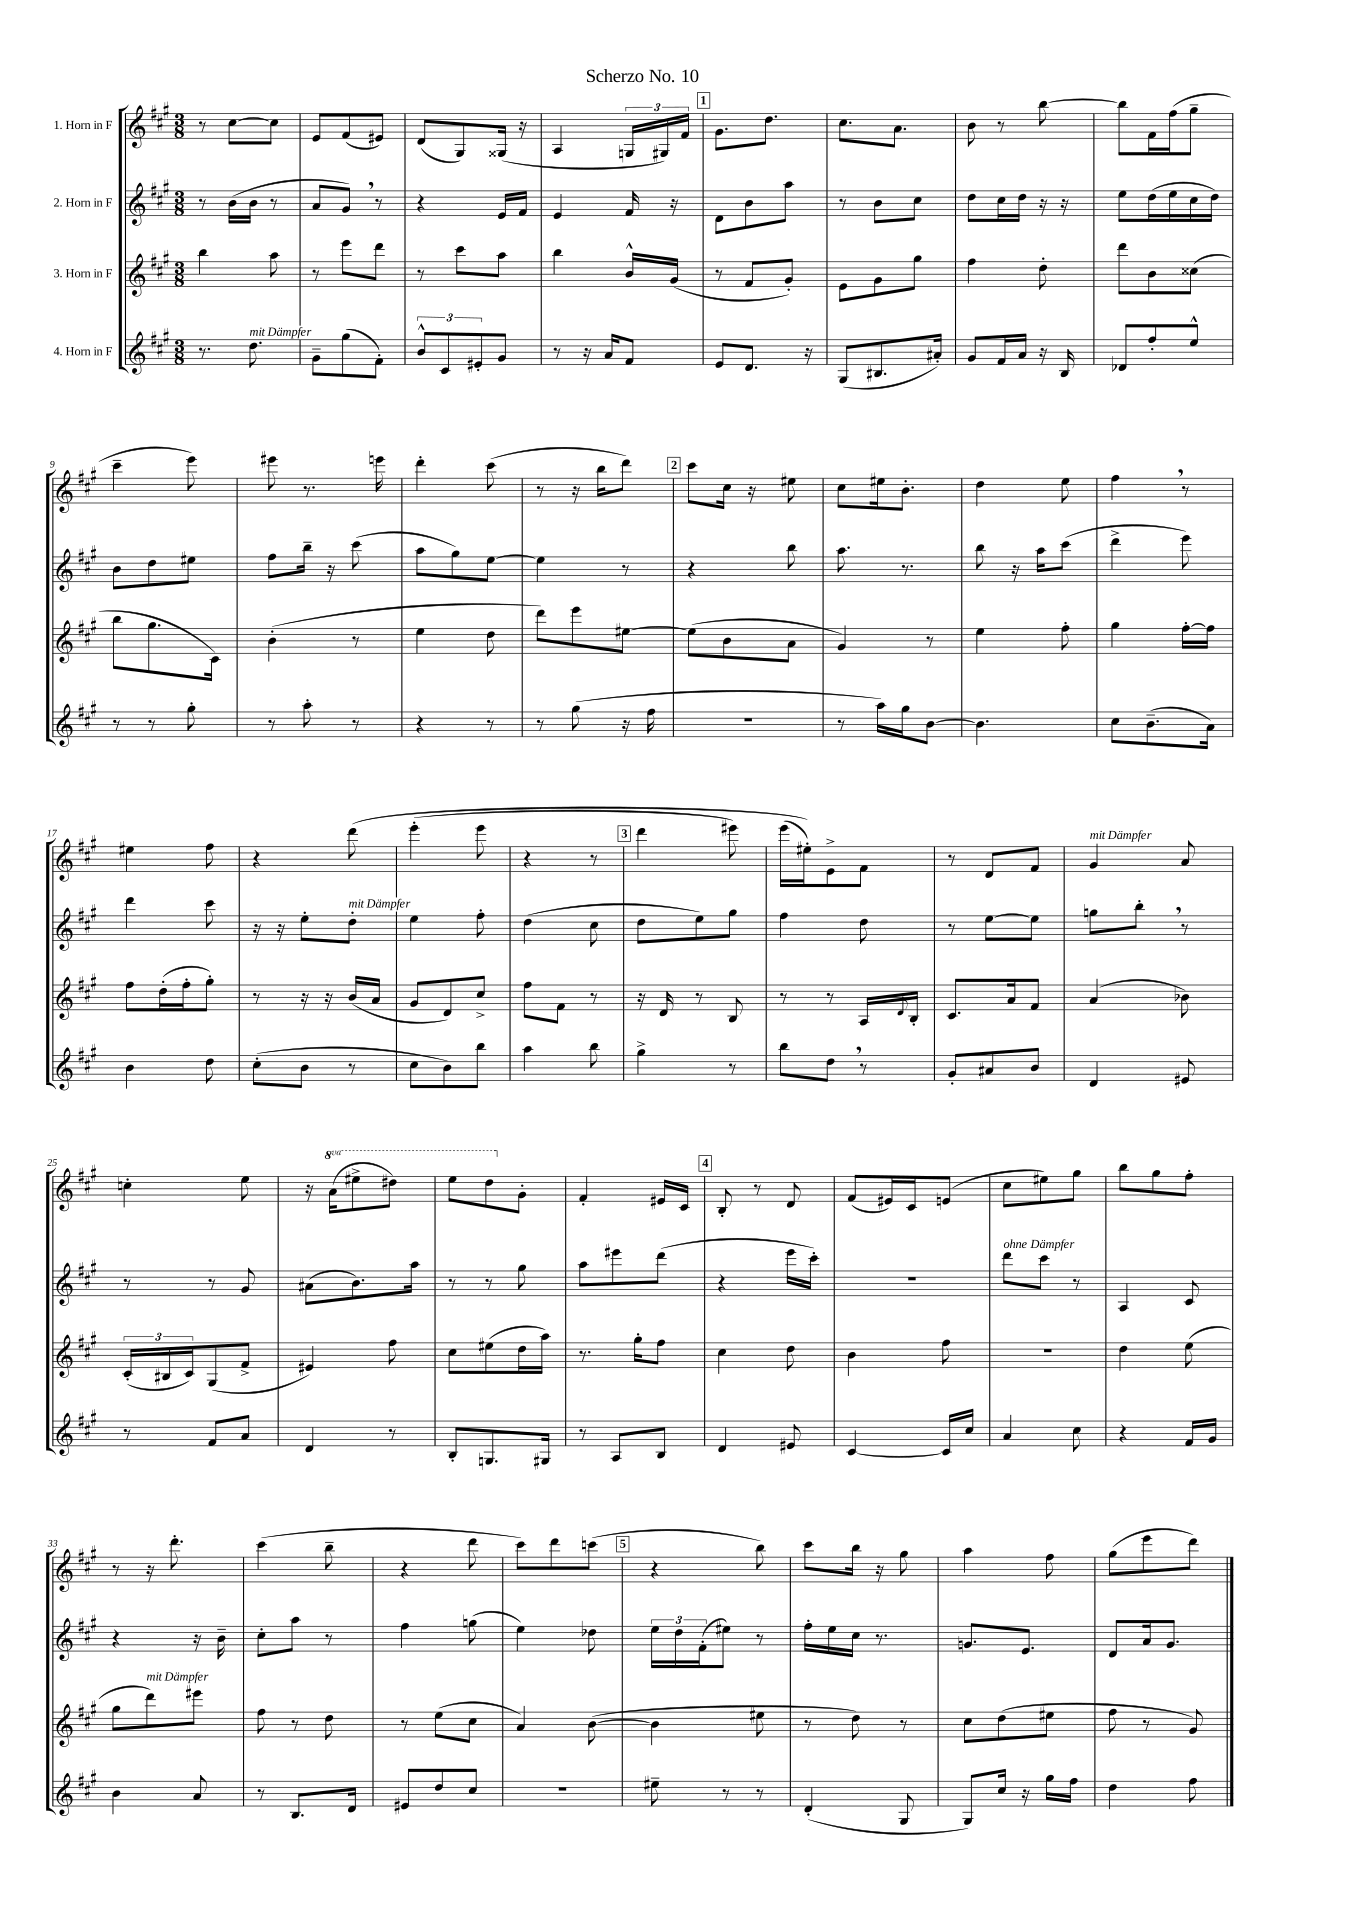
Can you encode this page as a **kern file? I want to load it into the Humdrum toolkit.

**kern	**kern	**kern	**kern
*staff4	*staff3	*staff2	*staff1
*clefG2	*clefG2	*clefG2	*clefG2
*k[f#c#g#]	*k[f#c#g#]	*k[f#c#g#]	*k[f#c#g#]
*M3/8	*M3/8	*M3/8	*M3/8
8.r	4bb	8r	8r
.	.	(16b	[8cc#
8.dd	.	16b	.
.	8aa	8r	8cc#]
=	=	=	=
8g#~	8r	8a	8e
(8gg#	8eee	8g#)	(8f#
8f#')	8ddd	8r	8e#)
=	=	=	=
12b^^	8r	4r	(8d
12c#	.	.	.
.	8ccc#	.	8G#)
12e#'	.	.	.
8g#	8aa	16e	(16G##
.	.	16f#	16r
=	=	=	=
8r	4bb	4e	4A
16r	.	.	.
16a	.	.	.
8f#	16b^^	16f#	24G
.	.	.	24G#)
.	(16g#	16r	.
.	.	.	24f#
=	=	=	=
8e	8r	8d	8.g#
8.d	8f#	8b	.
.	.	.	8.dd
.	8g#')	8aa	.
16r	.	.	.
=	=	=	=
(8G#	8e	8r	8.cc#
8.B#	8g#	8b	.
.	.	.	8.a
.	8gg#	8cc#	.
16a#')	.	.	.
=	=	=	=
8g#	4ff#	8dd	8b
16f#	.	16cc#	8r
16a	.	16dd	.
16r	8dd'	16r	[8bb
16B	.	16r	.
=	=	=	=
8d-	8ddd	8ee	8bb]
8ff#'	8b	(16dd	16f#
.	.	16ee	(16ff#
8ee^^	(8cc##	16cc#	8gg#~
.	.	16dd)	.
=	=	=	=
8r	8bb	8b	4ccc#~
8r	8.gg#	8dd	.
8gg#'	.	8ee#	8eee)
.	16c#)	.	.
=	=	=	=
8r	(4b'	8ff#	8eee#
8aa'	.	16bb~	8.r
.	.	16r	.
8r	8r	(8ccc#	.
.	.	.	16eee
=	=	=	=
4r	4ee	8aa	4ddd'
.	.	8gg#)	.
8r	8dd	[8ee	(8ccc#
=	=	=	=
8r	8ddd)	4ee]	8r
(8gg#	8eee	.	16r
.	.	.	16bb
16r	[8ee#	8r	8ddd)
16ff#	.	.	.
=	=	=	=
4.r	(8ee#]	4r	8ccc#
.	8b	.	16cc#
.	.	.	16r
.	8a	8bb	8ee#
=	=	=	=
8r	4g#)	8.aa	8cc#
16aa)	.	.	16ee#
16gg#	.	8.r	8.b'
[8b	8r	.	.
=	=	=	=
4.b]	4ee	8bb	4dd
.	.	16r	.
.	.	16aa	.
.	8ff#'	(8ccc#	8ee
=	=	=	=
8cc#	4gg#	4ddd^	4ff#
(8.b~	.	.	.
.	[16ff#'	8eee)	8r
16a)	16ff#]	.	.
=	=	=	=
4b	8ff#	4ddd	4ee#
.	(16dd'	.	.
.	16ff#'	.	.
8dd	8gg#')	8ccc#	8ff#
=	=	=	=
(8cc#'	8r	16r	4r
.	.	16r	.
8b	16r	8ee'	.
.	16r	.	.
8r	(16b	8dd'	&(8ddd
.	16a	.	.
=	=	=	=
8cc#	8g#	4ee	(4eee'
8b)	8d)	.	.
8bb	8cc#^	8ff#'	8eee
=	=	=	=
4aa	8ff#	(4dd	4r
.	8f#	.	.
8bb	8r	8cc#	8r
=	=	=	=
4gg#^	16r	8dd	4ddd
.	16d	.	.
.	8r	8ee)	.
8r	8B	8gg#	8eee#)
=	=	=	=
8bb	8r	4ff#	(16eee
.	.	.	16ee#')&)
8dd	8r	.	8e^
8r	16A	8dd	8f#
.	8qqd	.	.
.	16B'	.	.
=	=	=	=
8g#'	8.c#	8r	8r
8a#	.	[8ee	8d
.	16a	.	.
8b	8f#	8ee]	8f#
=	=	=	=
4d	(4a	8gg	4g#
.	.	8bb'	.
8e#	8b-)	8r	8a
=	=	=	=
8r	(24c#'	8r	4cc'
.	24B#	.	.
.	24c#)	.	.
8f#	(8G#	8r	.
8a	8f#^	8g#	8ee
=	=	=	=
4d	4e#)	(8a#	16r
.	.	.	(16aa
.	.	8.b)	8eee#^
8r	8ff#	.	8ddd#)
.	.	16aa	.
=	=	=	=
8B'	8cc#	8r	8eee
8.G	(8ee#	8r	8ddd
.	16dd	8gg#	8g#'
16G#	16aa)	.	.
=	=	=	=
8r	8.r	8aa	4f#'
8A	.	8eee#	.
.	16gg#'	.	.
8B	8ff#	(8ddd	16e#
.	.	.	16c#
=	=	=	=
4d	4cc#	4r	8B'
.	.	.	8r
8e#	8dd	16eee	8d
.	.	16ccc#')	.
=	=	=	=
[4c#	4b	4.r	(8f#
.	.	.	16e#)
.	.	.	16c#
16c#]	8ff#	.	(8e
16cc#	.	.	.
=	=	=	=
4a	4.r	8ddd	8cc#
.	.	8ccc#	8ee#)
8cc#	.	8r	8gg#
=	=	=	=
4r	4dd	4A	8bb
.	.	.	8gg#
16f#	(8ee	8c#	8ff#'
16g#	.	.	.
=	=	=	=
4b	8gg#	4r	8r
.	8ddd)	.	16r
.	.	.	8.ddd'
8a	8eee#	16r	.
.	.	16b~	.
=	=	=	=
8r	8ff#	8cc#'	(4ccc#
8.B	8r	8aa	.
.	8dd	8r	8bb~
16d	.	.	.
=	=	=	=
8e#	8r	4ff#	4r
8dd	(8ee	.	.
8cc#	8cc#	(8gg	8ddd
=	=	=	=
4.r	4a)	4ee)	8ccc#)
.	.	.	8ddd
.	([8b	8dd-	(8ccc
=	=	=	=
8ee#~	4b]	24ee	4r
.	.	24dd	.
.	.	(24f#'	.
8r	.	8ee#)	.
8r	8ee#	8r	8bb)
=	=	=	=
(4d'	8r	16ff#'	8ccc#
.	.	16ee	.
.	8dd)	16cc#	16bb
.	.	8.r	16r
8G#	8r	.	8gg#
=	=	=	=
8G#)	8cc#	8.g	4aa
16cc#	(8dd	.	.
16r	.	8.e	.
16gg#	8ee#	.	8ff#
16ff#	.	.	.
=	=	=	=
4dd	8ff#	8d	(8gg#
.	8r	16a	8eee
.	.	8.g#	.
8ff#	8g#)	.	8ddd)
==	==	==	==
*-	*-	*-	*-
